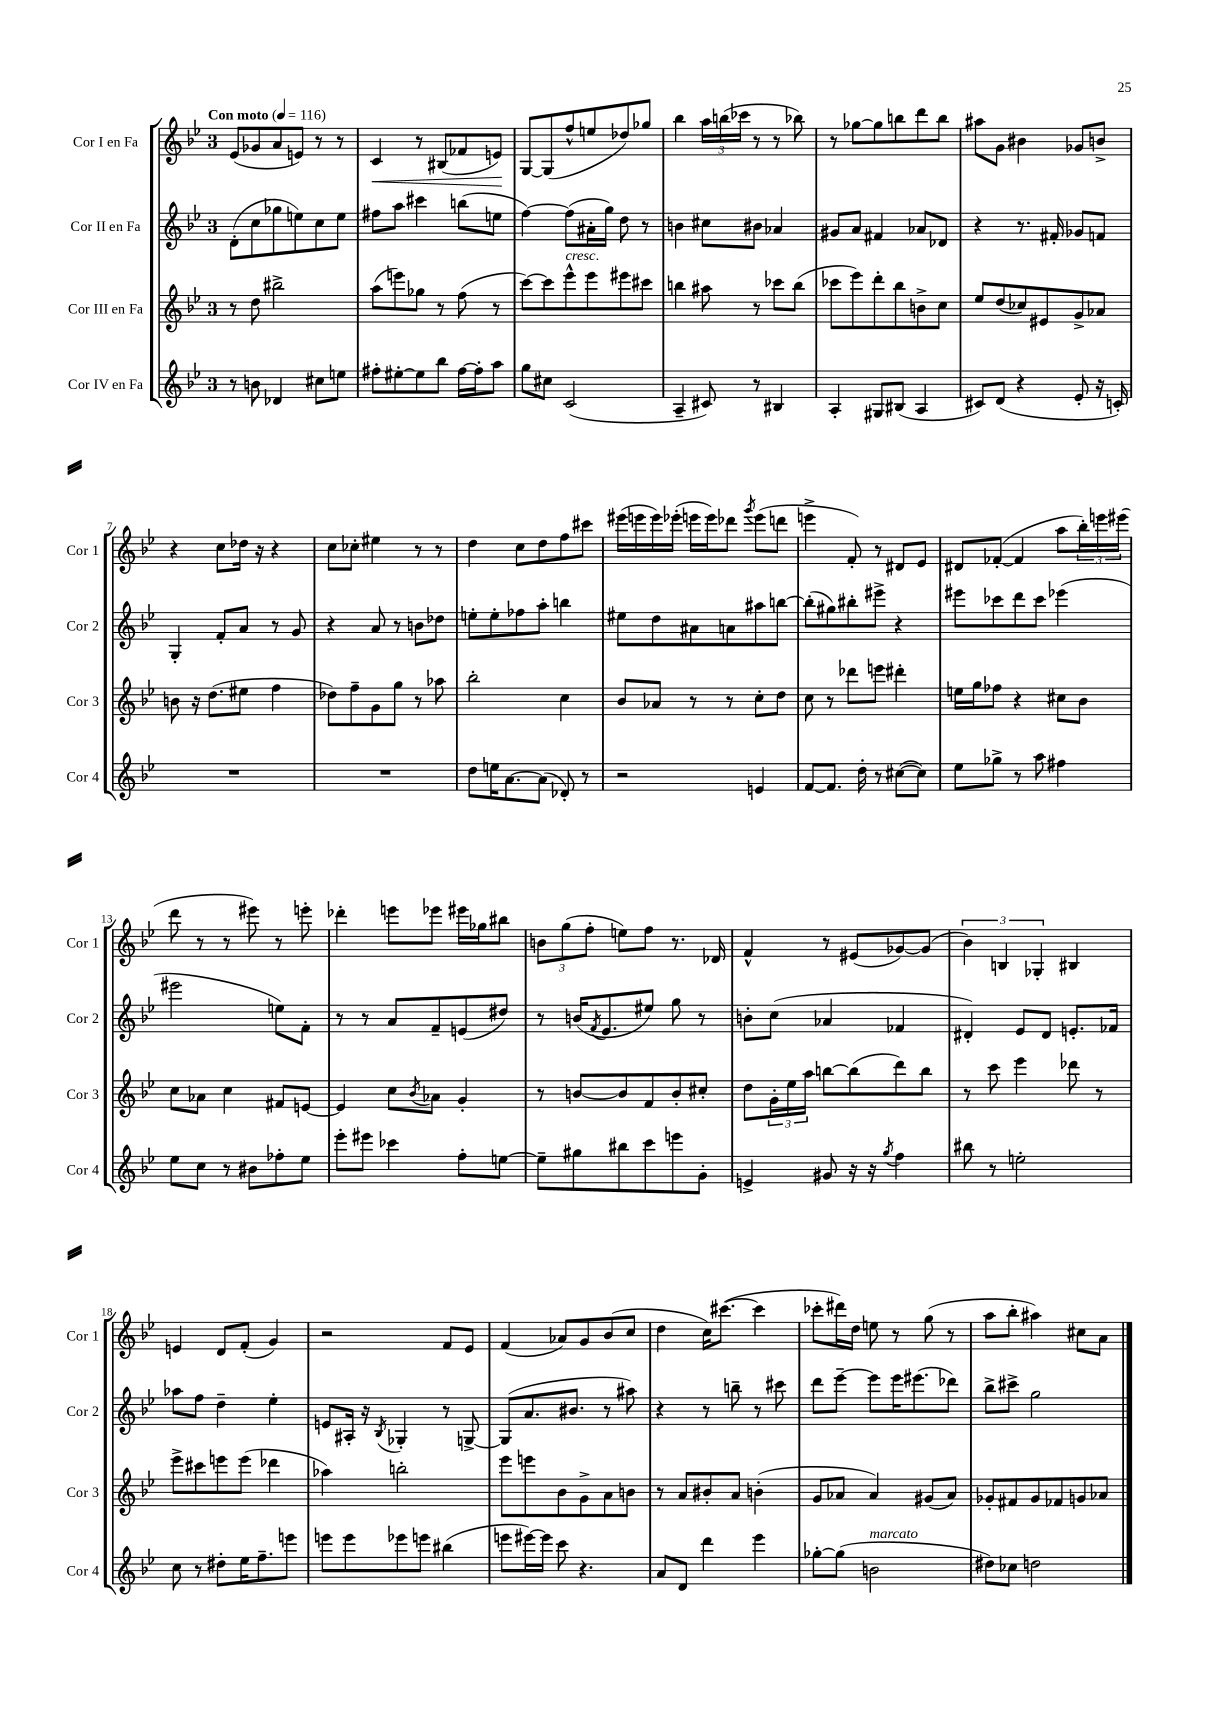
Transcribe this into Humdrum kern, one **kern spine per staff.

**kern	**kern	**kern	**kern
*staff4	*staff3	*staff2	*staff1
*clefG2	*clefG2	*clefG2	*clefG2
*k[b-e-]	*k[b-e-]	*k[b-e-]	*k[b-e-]
*M3/4	*M3/4	*M3/4	*M3/4
*MM116	*MM116	*MM116	*MM116
8r	8r	(8d'	(8e-
8b	8dd	8cc	8g-
4d-	2bb#^	8gg-	8a
.	.	8ee)	8e)
8cc#	.	8cc	8r
8ee	.	8ee	8r
=	=	=	=
8ff#'	(8aa	8ff#	4c
[8ee#'	8eee)	8aa	.
8ee#]	8gg-	4ccc#	8r
8bb-	8r	.	(8B#
[16ff#	(8ff	(8bb	8f-
16ff#']	.	.	.
8aa	8r	8ee	8e)
=	=	=	=
8gg	[8ccc)	[4ff)	[8G
8cc#	8ccc]	.	(8G]
(2c	8eee-^^	(8ff]	8ff^^
.	8eee-	16a#'	8ee
.	.	16gg)	.
.	8eee#	8dd	8dd-)
.	8ccc#	8r	8gg-
=	=	=	=
4A~	4bb	4b	4bb-
8c#)	8aa#	8cc#	24aa
.	.	.	(24bb
.	.	.	24ccc-
8r	8r	8b#	8r
4B#	8ccc-	4a-	8r
.	(8bb	.	8bb-)
=	=	=	=
4A'	8ccc-	8g#	8r
.	8eee-)	8a	[8gg-
8G#	8ddd'	4f#	8gg-]
(8B#	8bb-	.	8bb
4A	8b^	8a-	8ddd
.	8cc	8d-	8bb
=	=	=	=
8c#)	8ee-	4r	8aa#
(8d	(8dd	.	8g
4r	8cc-)	8.r	4b#
.	8e#	.	.
.	.	16f#'	.
8e-'	8g^	8g-	8g-
16r	8a-	8f	8b^
16c')	.	.	.
=	=	=	=
2.r	8b	4G'	4r
.	16r	.	.
.	(8.dd	.	.
.	.	8f'	8cc
.	8ee#	8a	16dd-
.	.	.	16r
.	4ff	8r	4r
.	.	8g	.
=	=	=	=
2.r	8dd-)	4r	8cc
.	8ff~	.	8cc-'
.	8g	8a	4ee#
.	8gg	8r	.
.	8r	8b	8r
.	8aa-	8dd-	8r
=	=	=	=
8dd	2bb-'	8ee'	4dd
16ee	.	8ee'	.
[8.a	.	.	.
.	.	8ff-	8cc
(8a]	.	8aa'	8dd
8d-')	4cc	4bb	8ff
8r	.	.	8ccc#
=	=	=	=
2r	8b-	8ee#	(16eee#
.	.	.	16eee
.	8a-	8dd	16eee)
.	.	.	(16eee-'
.	8r	8a#	16eee
.	.	.	16eee)
.	8r	8a	8ddd-
.	.	.	8qggg
4e	8cc'	8aa#	(8eee
.	8dd	[8bb	8ddd
=	=	=	=
[8f	8cc	(8bb']	4eee^
8.f]	8r	8gg#)	.
.	8ddd-	8bb#'	8f')
16dd'	.	.	.
8r	8eee	8eee#^	8r
([8cc#	4ddd#'	4r	8d#
8cc#])	.	.	8e-
=	=	=	=
8ee-	16ee	8eee#	8d#
.	16gg	.	.
8gg-^	8ff-	8ccc-	([8f-'
8r	4r	8ddd	4f-]
8aa	.	8ccc-	.
4ff#	8cc#	(4eee-	8aa
.	8b-	.	24bb-')
.	.	.	24eee
.	.	.	(24eee#
=	=	=	=
8ee-	8cc	2eee#	8ddd
8cc	8a-	.	8r
8r	4cc	.	8r
8b#	.	.	8eee#)
8ff-'	8f#	8ee)	8r
8ee-	[8e	8f'	8eee'
=	=	=	=
8eee-'	4e]	8r	4ddd-'
8eee#	.	8r	.
4ccc-	8cc	8a	8eee
.	8qb-	.	.
.	8a-	8f~	8eee-
8ff'	4g'	(8e	16eee#
.	.	.	16gg-
[8ee	.	8dd#)	8bb#
=	=	=	=
8ee~]	8r	8r	12b
.	.	.	(12gg
8gg#	[8b	(16b	.
.	.	.	12ff'
.	.	8qf	.
.	.	8.e-	.
8bb#	8b]	.	8ee)
8ccc	8f	8ee#)	8ff
8eee	8b'	8gg	8.r
8g'	8cc#'	8r	.
.	.	.	16d-
=	=	=	=
4e^	8dd	8b'	4f^^
.	24g'	(8cc	.
.	24ee-	.	.
.	24aa	.	.
8g#	[8bb	4a-	8r
16r	(8bb]	.	(8e#
16r	.	.	.
8qgg	.	.	.
4ff	8ddd)	4f-	[8g-)
.	8bb	.	(8g-]
=	=	=	=
8bb#	8r	4d#')	6b-)
8r	8ccc	.	.
.	.	.	6B
2ee'	4eee-	8e-	.
.	.	.	6G-'
.	.	8d#	.
.	8ddd-	8.e'	4B#
.	8r	.	.
.	.	16f-	.
=	=	=	=
8cc	8eee-^	8aa-	4e
8r	8ccc#	8ff	.
8dd#'	8eee	4dd~	8d
16ee-	(8eee	.	(8f'
8.ff~	.	.	.
.	4ddd-	4ee-'	4g)
8eee	.	.	.
=	=	=	=
8eee	4aa-)	8e	2r
8eee	.	16A#'	.
.	.	16r	.
.	.	8qB-	.
8eee-	2bb'	4G-'	.
8eee	.	.	.
(4bb#	.	8r	8f
.	.	[8G^	8e-
=	=	=	=
8eee	8eee-	(8G]	(4f
[16eee#)	8eee	8.a	.
16eee#]	.	.	.
8ccc	8b-	.	8a-)
.	.	8.b#	.
4.r	8g^	.	8g
.	8a	8r	(8b-
.	8b	8aa#)	8cc
=	=	=	=
8a	8r	4r	4dd
8d	8a	.	.
4ddd	8b#'	8r	16cc)
.	.	.	([8.ccc#
.	8a	8bb~	.
4eee-	(4b'	8r	4ccc#]
.	.	8ccc#	.
=	=	=	=
[8gg-'	8g	8ddd	8ccc-'
(8gg-]	8a-	[8eee-~	16ddd#)
.	.	.	16dd
2b	4a-)	8eee-]	8ee
.	.	16eee-	8r
.	.	(8.eee#	.
.	(8g#	.	(8gg
.	8a-)	8ddd-)	8r
=	=	=	=
8dd#)	8g-'	8bb-^	8aa
8cc-	8f#	8ccc#^	8bb-'
2dd	8g-	2gg	4aa#)
.	8f-	.	.
.	8g	.	8cc#
.	8a-	.	8a
==	==	==	==
*-	*-	*-	*-
